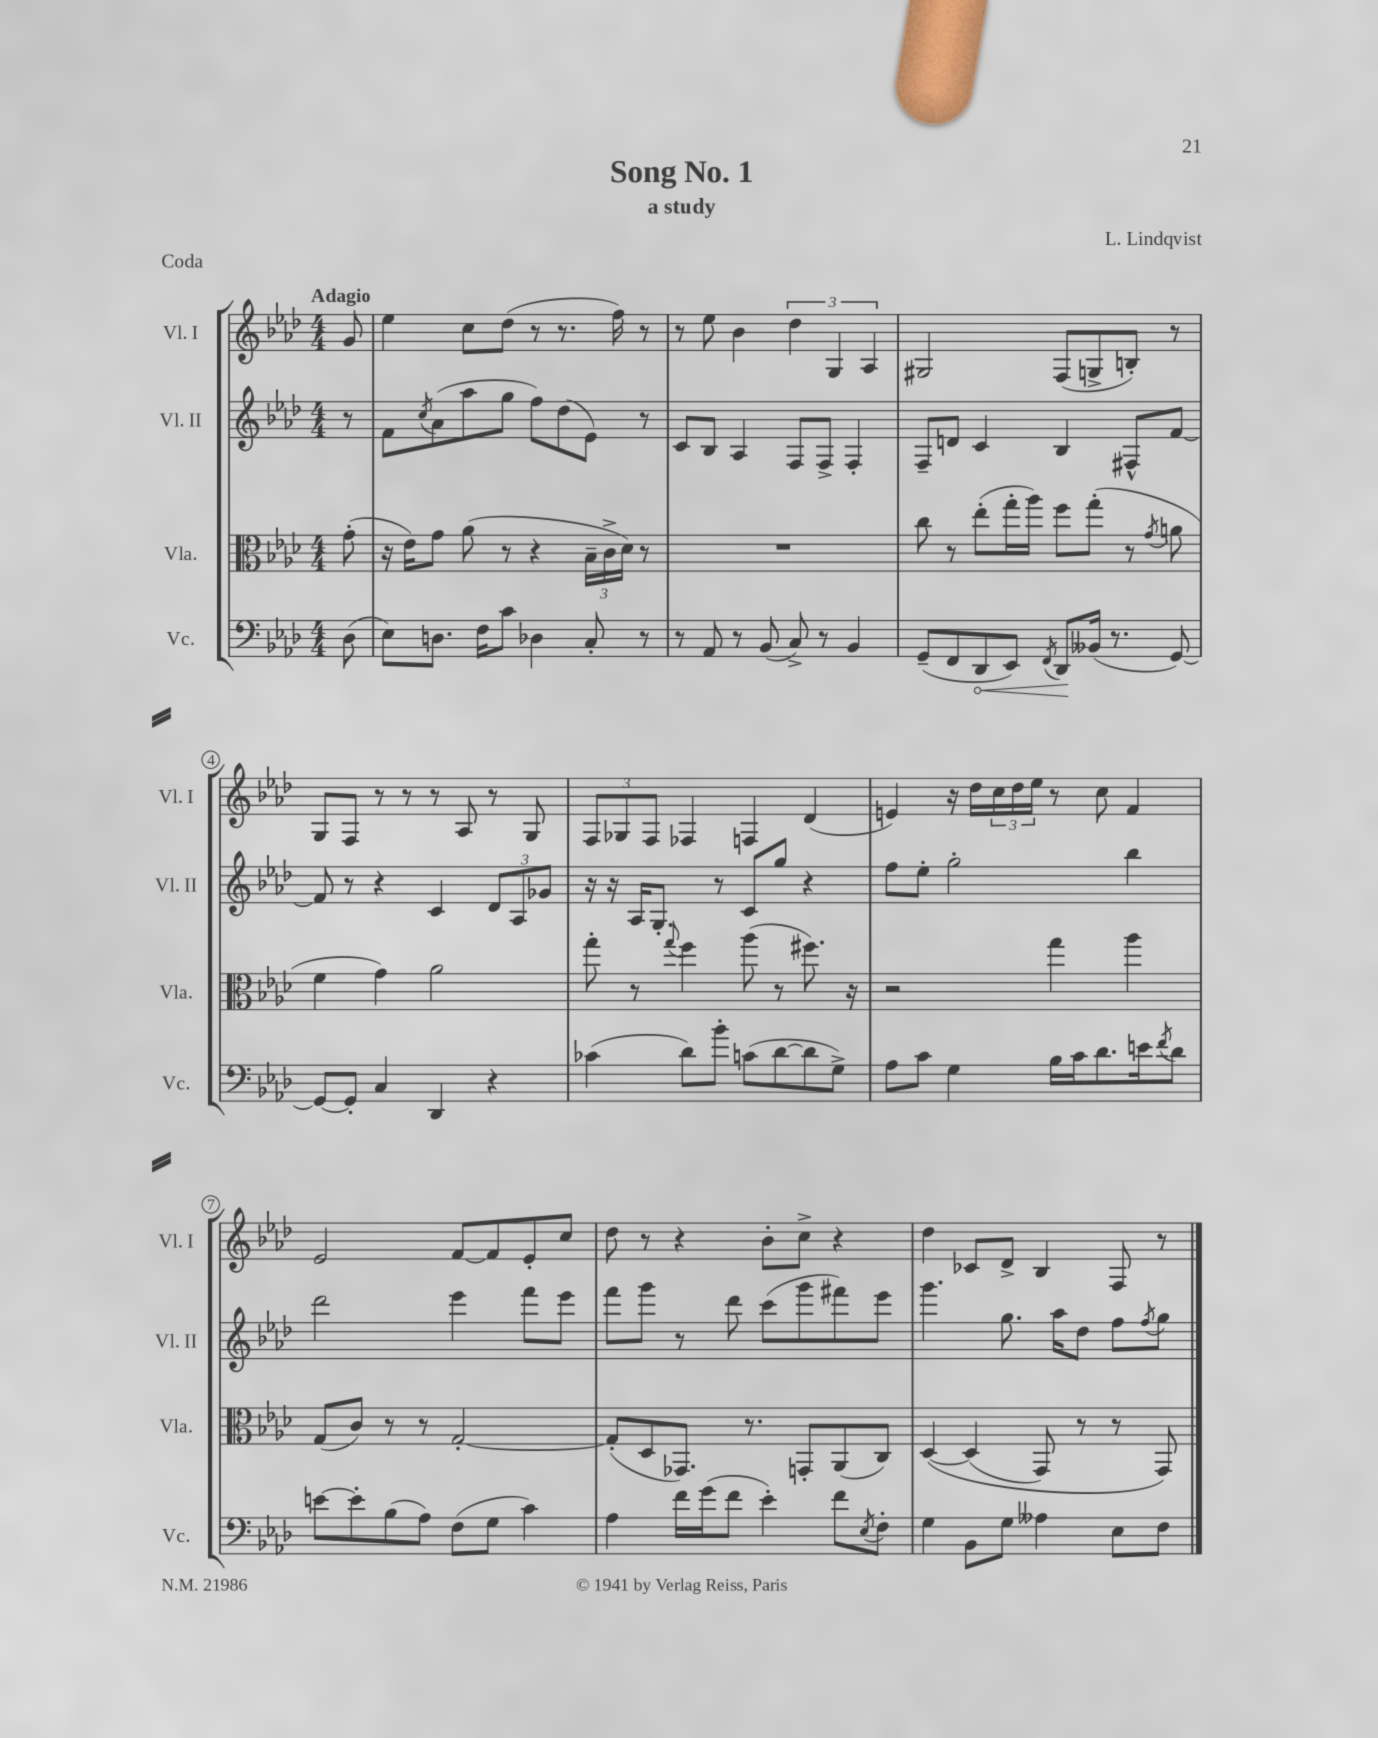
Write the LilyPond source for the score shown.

\header { title = "Song No. 1" composer = "L. Lindqvist" subtitle = "a study" piece = "Coda" }
<<
\new StaffGroup <<
\new Staff = "s0" \with { instrumentName = "Vl. I" shortInstrumentName = "Vl. I" } {
    \clef treble \key aes \major \numericTimeSignature \time 4/4 \partial 8 \tempo "Adagio"
    g'8 |
    ees''4 c''8 des''8( r8 r8. f''16) r8 |
    r8 ees''8 bes'4 \tuplet 3/2 { des''4 g4 aes4 } |
    gis2 f8( g8-> b8-.) r8 |
    g8 f8 r8 r8 r8 aes8 r8 g8 |
    \tuplet 3/2 { f8 ges8 f8 } fes4 f4 des'4( |
    e'4) r16 des''16 \tuplet 3/2 { c''16 des''16 ees''16 } r8 c''8 f'4 |
    ees'2 f'8~ f'8 ees'8-. c''8 |
    des''8 r8 r4 bes'8-. c''8-> r4 |
    des''4 ces'8 des'8-> bes4 f8 r8 \bar "|." |
}
\new Staff = "s1" \with { instrumentName = "Vl. II" shortInstrumentName = "Vl. II" } {
    \clef treble \key aes \major \numericTimeSignature \time 4/4 \partial 8
    r8 |
    f'8 \acciaccatura { c''8 } aes'8( aes''8 g''8 f''8) des''8( ees'8) r8 |
    c'8 bes8 aes4 f8 f8-> f4-. |
    f8-- d'8 c'4 bes4 fis8-^ f'8~ |
    f'8 r8 r4 c'4 \tuplet 3/2 { des'8 aes8 ges'8 } |
    r16 r16 aes16 g8.-. r8 c'8 g''8 r4 |
    f''8 ees''8-. g''2-. bes''4 |
    des'''2 ees'''4 f'''8 ees'''8 |
    f'''8 g'''8 r8 des'''8 c'''8( g'''8 fis'''8) ees'''8 |
    g'''4. g''8. aes''16 des''8 f''8 \acciaccatura { f''8 } g''8 \bar "|." |
}
\new Staff = "s2" \with { instrumentName = "Vla." shortInstrumentName = "Vla." } {
    \clef alto \key aes \major \numericTimeSignature \time 4/4 \partial 8
    g'8-.( |
    r16 ees'16) g'8 aes'8( r8 r4 \tuplet 3/2 { bes16-- c'16-> des'16) } r8 |
    R1 |
    c''8 r8 ees''8-.( g''16-. aes''16) f''8 g''8-.( r8 \acciaccatura { g'8 } a'8 |
    f'4 g'4) aes'2 |
    g''8-. r8 \appoggiatura { g''8 } f''4 aes''8( r8 fis''8.) r16 |
    r2 g''4 aes''4 |
    g8( c'8) r8 r8 g2~-. |
    g8-.( des8 ges,8.) r8. g,8-. aes,8( c8) |
    des4~\( des4( g,8) r8 r8 g,8\) \bar "|." |
}
\new Staff = "s3" \with { instrumentName = "Vc." shortInstrumentName = "Vc." } {
    \clef bass \key aes \major \numericTimeSignature \time 4/4 \partial 8
    des8( |
    ees8) d8. f16 c'8 des4 c8-. r8 |
    r8 aes,8 r8 bes,8( c8->) r8 bes,4 |
    g,8--( f,8 \once \override Hairpin.circled-tip = ##t des,8\< ees,8) \acciaccatura { f,8 } des,8\! beses,16( r8. g,8~) |
    g,8~ g,8-. c4 des,4 r4 |
    ces'4( des'8) bes'8-. c'8( des'8~ des'8 g8->) |
    aes8 c'8 g4 bes16 c'16 des'8. e'16 \acciaccatura { f'8 } des'8 |
    e'8~ e'8-. bes8( aes8) f8( g8 c'4) |
    aes4 f'16 g'16( f'8 ees'4-.) f'8 \acciaccatura { ees8 } f8-. |
    g4 bes,8 g8 aeses4 ees8 f8 \bar "|." |
}
>>
>>
\layout { \context { \Score \override BarNumber.stencil = #(make-stencil-circler 0.1 0.3 ly:text-interface::print) } }
